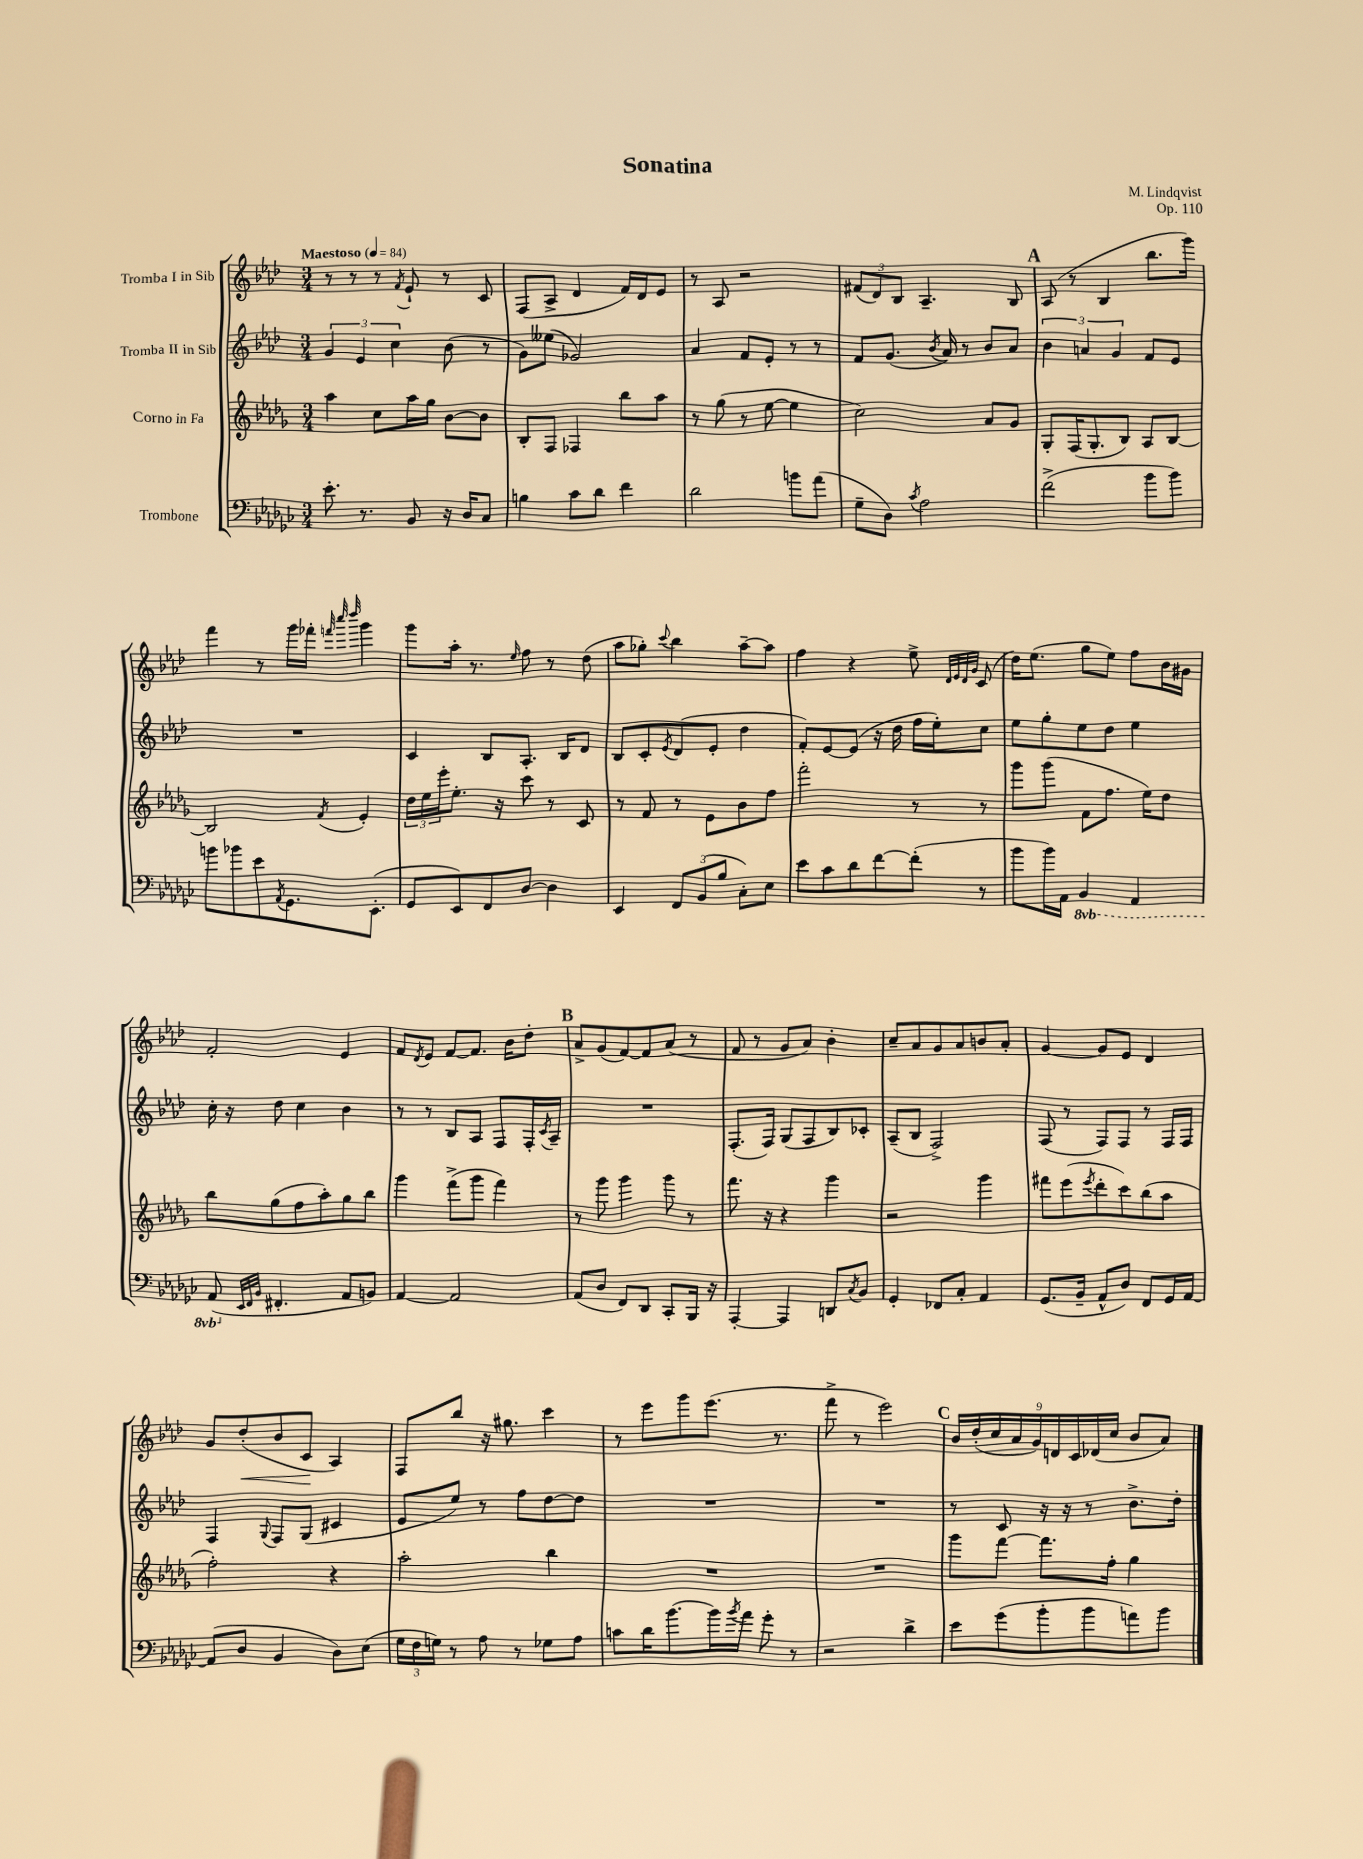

**kern	**kern	**kern	**kern	**dynam
*part4	*part3	*part2	*part1	*part1
*staff4	*staff3	*staff2	*staff1	*staff1
*I"Trombone	*I"Corno in Fa	*I"Tromba II in Sib	*I"Tromba I in Sib	*
*clefF4	*clefG2	*clefG2	*clefG2	*
*k[b-e-a-d-g-c-]	*k[b-e-a-d-g-]	*k[b-e-a-d-]	*k[b-e-a-d-]	*
*M3/4	*M3/4	*M3/4	*M3/4	*
*MM84	*MM84	*MM84	*MM84	*
=1	=1	=1	=1	=1
!	!	!	!LO:TX:a:B:t=Maestoso	!
8.e-'\	4aa-\	6g/	8r	.
.	.	.	8r	.
.	.	6e-/	.	.
8.r	.	.	.	.
.	8cc\L	.	8r	.
.	.	6cc\	.	.
.	.	.	8qf/	.
8BB-/	16aa-\L	.	8e-`/	.
.	16gg-\JJ	.	.	.
16r	[8b-\L	(8b-\	8r	.
16D-/KL	.	.	.	.
8C-/J	8b-\J]	8r	8c/	.
=2	=2	=2	=2	=2
4Bn\	8B-'/L	8g\L)	(8F/L	.
.	8F/J	(8ee--X\J	8A-^/J	.
8c-\L	4F-X/	2g-X/)	4d-/	.
8d-\J	.	.	.	.
4f\	8bb-\L	.	16f/LL)	.
.	.	.	16d-/J	.
.	8aa-\J	.	8e-/J	.
=3	=3	=3	=3	=3
2d-\	8r	4a-/	8r	.
.	(8gg-\	.	8A-/	.
.	8r	8f/L	2r	.
.	[8ee-\	8e-'/J	.	.
8bn\L	4ee-\]	8r	.	.
(8a-\J	.	8r	.	.
=4	=4	=4	=4	=4
8G-~\L	2cc\)	8f/L	(12f#X/L	.
.	.	.	12d-/)	.
8D-\J)	.	(8.g/J	.	.
.	.	.	12B-/J	.
8qc-/	.	.	.	.
2A-\	.	.	4.A-~/	.
.	.	8qb-/	.	.
.	.	16a-/)	.	.
.	.	8r	.	.
.	8a-/L	8b-/L	.	.
.	8g-/J	8a-/J	8B-/	.
!!LO:REH:place=s1:t=A
=5	=5	=5	=5	=5
(2f^\	8G-'/L	6b-\	(8A-/	.
.	(16F/K	.	8r	.
.	.	6an/	.	.
.	8.G-'/	.	.	.
.	.	.	4B-/	.
.	.	6g/	.	.
.	8B-/J)	.	.	.
8b-\L	8A-/L	8f/L	8.bb-\L	.
8b-\J)	[8B-/J	8e-/J	.	.
.	.	.	16ggg\Jk)	.
!!LO:LB:g=z
=6	=6	=6	=6	=6
8bn\L	2B-/]	2.r	4fff\	.
8b-X\	.	.	.	.
8e-\	.	.	8r	.
8qAA-/	.	.	.	.
8.GG-\	.	.	16ggg\LL	.
.	.	.	16fff-X'\JJ	.
.	.	.	32qqfffn/	.
.	.	.	32qqcccc/	.
.	8qf/	.	32qqdddd-/	.
.	4e-'/	.	4ggg\	.
(8.EE-'\J	.	.	.	.
=7	=7	=7	=7	=7
8GG-/L	24dd-\LL	4c/	8ggg\L	.
.	24ee-\	.	.	.
.	24eee-'\J	.	.	.
8EE-/)	8.ee-'\J	.	16aa-'\Jk	.
.	.	.	8.r	.
8FF/	.	8B-/L	.	.
.	16r	.	.	.
.	.	.	16qqee-/	.
[8D-/J	8ccc\	8.A-'/J	8ff\	.
4D-\]	8r	.	8r	.
.	.	16B-/KL	.	.
.	8c/	8d-/J	(8dd-\	.
=8	=8	=8	=8	=8
4EE-/	8r	8B-/L	8aa-\L	.
.	8f/	8c'/	8gg-X'\J)	.
.	.	8qe-/	8qqccc/	.
12FF/L	8r	(8d-/	4bb-\	.
(12BB-/	.	.	.	.
.	8e-\L	8e-'/J	.	.
12B-/J	.	.	.	.
8C-'\L)	8b-\	4dd-\	[8aa-~\L	.
8E-\J	8ff\J	.	8aa-\J]	.
=9	=9	=9	=9	=9
8e-\L	2fff'\	8f'/L)	4ff\	.
8c-\	.	[8e-/	.	.
8d-\	.	(8e-/J]	4r	.
[8f\	.	16r	.	.
.	.	16dd-\	.	.
(8f'\J]	8r	16ff\LL	8ee-^\	.
.	.	16ee-'\J)	.	.
.	.	.	32qqd-/LLL	.
.	.	.	32qqe-/	.
.	.	.	32qqd-/	.
.	.	.	32qqg/JJJ	.
8r	8r	8cc\J	(8c/	.
=10	=10	=10	=10	=10
8b-\L	8ggg-\L	8ee-\L	16dd-\KL)	.
.	.	.	(8.ee-\J	.
16b-\L)	(8ggg-\J	8gg'\	.	.
16AA-\JJ	.	.	.	.
*8ba	*	*	*	*
4BBB-/	8f\L	8ee-\	8gg\L	.
.	8.ff\J	8dd-\J	8ee-\J)	.
4AAA-/	.	4ee-\	8ff\L	.
.	16ee-\KL)	.	.	.
.	8dd-\J	.	16b-\L	.
.	.	.	16g#X\JJ	.
!!LO:LB:g=z
=11	=11	=11	=11	=11
(8AAA-/	8bb-\L	16cc'\	2f'/	.
.	.	16r	.	.
*X8ba	*	*	*	*
32qqEE-/LLL	.	.	.	.
32qqFF/	.	.	.	.
32qqBB-/JJJ	.	.	.	.
4.FF#X'/	(8gg-\	8dd-\	.	.
.	8ff\	4cc\	.	.
.	8aa-'\)	.	.	.
8AA-/L	8gg-\	4b-\	4e-/	.
8BBn/J)	8bb-\J	.	.	.
=12	=12	=12	=12	=12
[4AA-/	4ggg-\	8r	8f/L	.
.	.	.	8qd-/	.
.	.	8r	8e-/J	.
2AA-/]	(8fff^\L	8B-/L	[8f/L	.
.	8ggg-\J	8A-/J	8.f/J]	.
.	4fff\)	8F/L	.	.
.	.	.	16b-\KL	.
.	.	16F'/L	8dd-'\J	.
.	.	8qc/	.	.
.	.	16A-~/JJ	.	.
!!LO:REH:place=s1:t=B
=13	=13	=13	=13	=13
(8AA-/L	8r	2.r	8a-^/L	.
8D-/J	8ggg-\	.	(8g/	.
8FF/L)	4ggg-\	.	[8f/)	.
8DD-/J	.	.	8f/]	.
8CC-'/L	8ggg-\	.	(8a-/J	.
16BBB-/Jk	8r	.	8r	.
16r	.	.	.	.
=14	=14	=14	=14	=14
[4AAA-'/	8.fff\	(8.F'/L	8f/	.
.	.	.	8r	.
.	16r	16F/Jk)	.	.
4AAA-/]	4r	(8G/L	8g/L	.
.	.	8F/	8a-/J)	.
8DDn/L	4ggg-\	8B-/)	4b-'\	.
8qC-/	.	.	.	.
8BB-/J	.	8c-X'/J	.	.
=15	=15	=15	=15	=15
4GG-'/	2r	(8A-~/L	8cc~/L	.
.	.	8B-/J	8a-/	.
8FF-X/L	.	2F^/)	8g/	.
8C-'/J	.	.	8a-/	.
4AA-/	4ggg-\	.	8bn/	.
.	.	.	8a-'/J	.
=16	=16	=16	=16	=16
(8.GG-/L	8fff#X\L	(8F/	[4g/	.
.	(8eee-\	8r	.	.
16BB-~/Jk	.	.	.	.
.	8qeee-/	.	.	.
8AA-^^/L	8ddd-'\	8F/L)	8g/L]	.
8D-/J)	8ccc\)	8F/J	8e-/J	.
8FF/L	(8bb-\	8r	4d-/	.
16GG-/L	8aa-\J	16F/LL	.	.
[16AA-/JJ	.	16F/JJ	.	.
!!LO:LB:g=z
=17	=17	=17	=17	=17
(8AA-/L]	2ff'\)	4F/	8g/L	.
!	!	!	!	!LO:HP:b
8D-/J	.	.	(8dd-'/	<
.	.	8qqG/	.	.
4BB-/	.	8F/L	8b-/	.
.	.	(8G/J	8c/J	.
8D-\L)	4r	4c#X/	4A-/)	[
(8E-\J	.	.	.	.
=18	=18	=18	=18	=18
24G-\LL	2aa-'\	8e-/L	8F/L	.
24F\	.	.	.	.
24Gn\JJ)	.	.	.	.
8r	.	8ee-/J)	8bb-/J	.
8A-\	.	8r	16r	.
.	.	.	8.gg#X\	.
8r	.	8ff\L	.	.
8G-X\L	4bb-\	[8dd-\	4ccc\	.
8A-\J	.	8dd-\J]	.	.
=19	=19	=19	=19	=19
8cn\L	2.r	2.r	8r	.
16d-\K	.	.	8eee-\L	.
[8.b-\	.	.	.	.
.	.	.	8ggg\	.
16b-\L]	.	.	(8.eee-\J	.
8qb-/	.	.	.	.
16a-\JJ	.	.	.	.
8g-'\	.	.	.	.
.	.	.	8.r	.
8r	.	.	.	.
=20	=20	=20	=20	=20
2r	2.r	2.r	8fff^\	.
.	.	.	8r	.
.	.	.	2eee-\)	.
4d-^\	.	.	.	.
!!LO:REH:place=s1:t=C
=21	=21	=21	=21	=21
8e-\L	8ggg-\L	8r	18b-/LL	.
.	.	.	(18dd-'/	.
.	.	.	18cc/	.
(8g-\	[8fff\J	8c/	.	.
.	.	.	18a-/	.
.	.	.	18g/)	.
8b-'\	8.fff\L]	16r	.	.
.	.	.	18dn/	.
.	.	16r	.	.
.	.	.	18c/	.
8b-\	.	8r	.	.
.	.	.	(18d-X/	.
.	16ff'\Jk	.	.	.
.	.	.	18cc/JJ	.
8an\)	4gg-\	8.b-^\L	8b-/L	.
8b-\J	.	.	8a-/J)	.
.	.	16dd-'\Jk	.	.
==	==	==	==	==
*-	*-	*-	*-	*-
